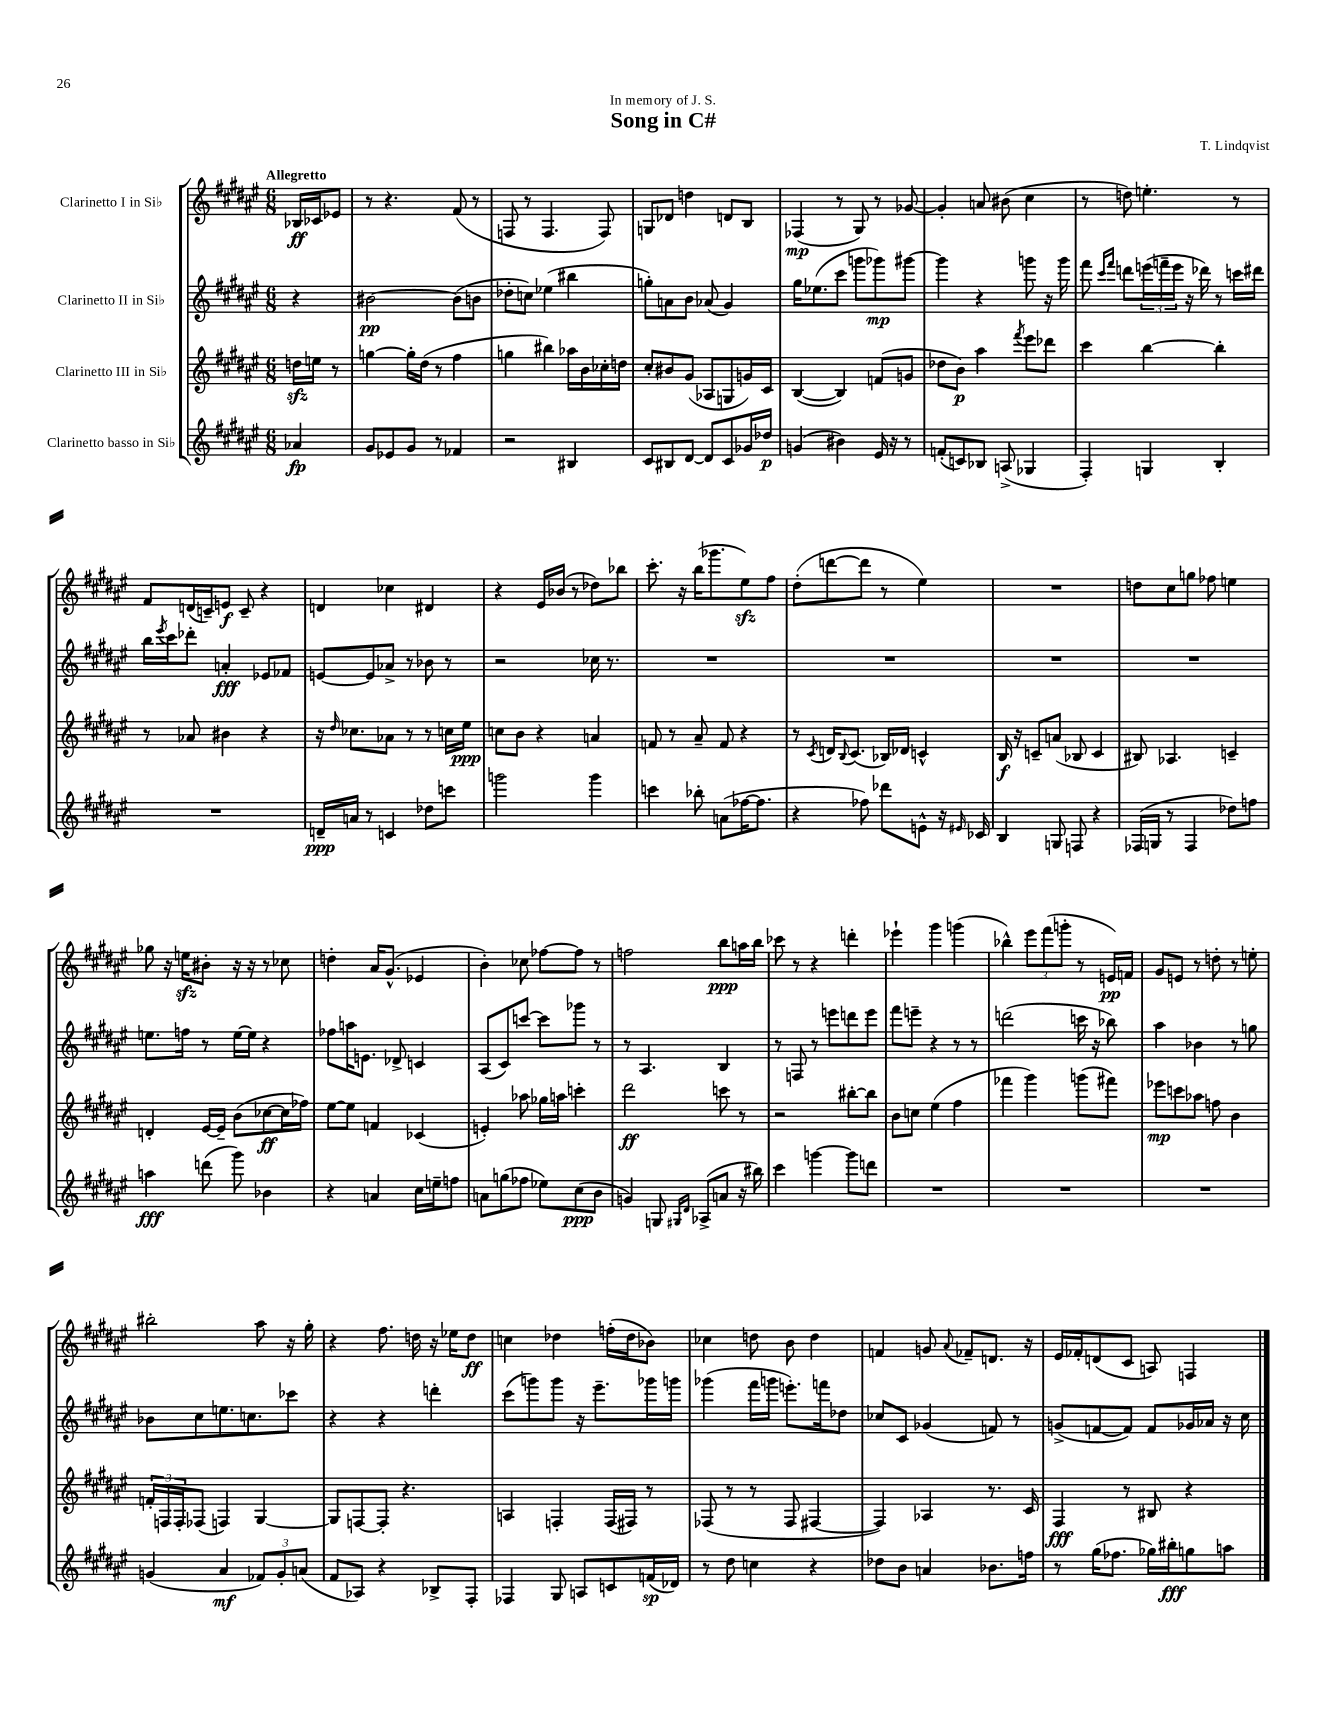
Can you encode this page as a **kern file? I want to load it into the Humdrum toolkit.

**kern	**dynam	**kern	**dynam	**kern	**dynam	**kern	**dynam
*part4	*part4	*part3	*part3	*part2	*part2	*part1	*part1
*staff4	*staff4	*staff3	*staff3	*staff2	*staff2	*staff1	*staff1
*I"Clarinetto basso in Si♭	*	*I"Clarinetto III in Si♭	*	*I"Clarinetto II in Si♭	*	*I"Clarinetto I in Si♭	*
*clefG2	*	*clefG2	*	*clefG2	*	*clefG2	*
*k[f#c#g#d#a#e#]	*	*k[f#c#g#d#a#e#]	*	*k[f#c#g#d#a#e#]	*	*k[f#c#g#d#a#e#]	*
*M6/8	*	*M6/8	*	*M6/8	*	*M6/8	*
=	=	=	=	=	=	=	=
!	!	!	!	!	!	!LO:TX:a:B:t=Allegretto	!
4a-X/	fp	16ddnzz\LL	.	4r	.	16B-X/LL	ff
.	.	16een\JJ	.	.	.	16c-X/J	.
.	.	8r	.	.	.	8e-X/J	.
=1	=1	=1	=1	=1	=1	=1	=1
8g#/L	.	[4ggn\	.	[2b#X\	pp	8r	.
8e-X/	.	.	.	.	.	4.r	.
8g#/J	.	16gg'\LL]	.	.	.	.	.
.	.	(16dd#\JJ	.	.	.	.	.
8r	.	8r	.	.	.	.	.
4f-X/	.	4ff#\	.	(8b#\L]	.	(8f#/	.
.	.	.	.	8bn\J	.	8r	.
=2	=2	=2	=2	=2	=2	=2	=2
2r	.	4ggn\	.	8dd-X'\L	.	8Fn/	.
.	.	.	.	8ccn\J)	.	8r	.
.	.	4bb#X\)	.	(4ee-X\	.	4.F/	.
4B#X/	.	16aa-X\LL	.	4bb#X\	.	.	.
.	.	16b\	.	.	.	.	.
.	.	16cc-X'\	.	.	.	8F/)	.
.	.	16ddn\JJ	.	.	.	.	.
=3	=3	=3	=3	=3	=3	=3	=3
8c#/L	.	8cc#'/L	.	8ggn'\L)	.	8Gn/L	.
8B#X/	.	8b#X/	.	8an\	.	8d-X/J	.
[8d#/J	.	(8g#/J	.	8b\J	.	4ddn\	.
8d#/L]	.	8A-X/L	.	(8a-X/	.	.	.
8c#/	.	8Gn/	.	4g#/)	.	8dn/L	.
16g-X/L	.	16gn/L)	.	.	.	8B/J	.
16dd-X/JJ	p	16c#/JJ	.	.	.	.	.
=4	=4	=4	=4	=4	=4	=4	=4
(4gn/	.	([4B/	.	16gg#\KL	.	(4F-X/	mp
.	.	.	.	(8.ee-X\	.	.	.
4b#X\)	.	4B/])	.	8ccc#\J	.	8r	.
.	.	.	.	8gggn\L	.	8G#/)	.
16e#/	.	(8fn/L	.	8ggg-X\)	mp	8r	.
16r	.	.	.	.	.	.	.
8r	.	8gn/J	.	[8ggg#X\J	.	[8g-X/	.
=5	=5	=5	=5	=5	=5	=5	=5
(8fn'/L	.	8dd-X\L	.	4ggg#\]	.	4g-'/]	.
8cn/)	.	8b\J)	p	.	.	.	.
8B-X/J	.	4aa#\	.	4r	.	8an/	.
(8An^/	.	.	.	.	.	(8b#X\	.
.	.	8qfff#/	.	.	.	.	.
4G-X/	.	8eee#\L	.	8gggn\	.	4cc#\	.
.	.	8ddd-X\J	.	16r	.	.	.
.	.	.	.	16ggg\	.	.	.
=6	=6	=6	=6	=6	=6	=6	=6
4F#'/)	.	4ccc#\	.	8fff#\	.	8r	.
.	.	.	.	16qqccc#/LL	.	.	.
.	.	.	.	16qqfff#/JJ	.	.	.
.	.	.	.	8dddn\L	.	8ddn\)	.
4Gn/	.	[4bb\	.	(24eeen\L	.	4.een'\	.
.	.	.	.	24fffn~\	.	.	.
.	.	.	.	24eee\JJ	.	.	.
.	.	.	.	16r	.	.	.
.	.	.	.	16ddd-X\)	.	.	.
4B'/	.	4bb'\]	.	8r	.	.	.
.	.	.	.	16cccn\LL	.	8r	.
.	.	.	.	16ddd#X\JJ	.	.	.
!!LO:LB:g=z
=7	=7	=7	=7	=7	=7	=7	=7
2.r	.	8r	.	16bb\LL	.	8f#/L	.
.	.	.	.	8qeee#/	.	.	.
.	.	.	.	16ccc#\J	.	.	.
.	.	8a-X/	.	8ddd-X'\J	.	(16dn/L	.
.	.	.	.	.	.	16cn~/J)	.
.	.	4b#X\	.	4an'/	fff	8en/J	f
.	.	.	.	.	.	8c~/	.
.	.	4r	.	8e-X/L	.	4r	.
.	.	.	.	8f-X/J	.	.	.
=8	=8	=8	=8	=8	=8	=8	=8
16dn~/LL	ppp	16r	.	[8en/L	.	4dn/	.
.	.	16qqdd#/	.	.	.	.	.
16an/JJ	.	8.cc-X\L	.	.	.	.	.
8r	.	.	.	8e/]	.	.	.
4cn/	.	8a-X\J	.	8a-X^/J	.	4cc-X\	.
.	.	8r	.	8r	.	.	.
8dd-X\L	.	8r	.	8b-X\	.	4d#X/	.
8cccn\J	.	16ccn\LL	.	8r	.	.	.
.	.	16ee#\JJ	ppp	.	.	.	.
=9	=9	=9	=9	=9	=9	=9	=9
2gggn\	.	8ccn\L	.	2r	.	4r	.
.	.	8b\J	.	.	.	.	.
.	.	4r	.	.	.	16e#/LL	.
.	.	.	.	.	.	(16b-X/JJ	.
.	.	.	.	.	.	8r	.
4ggg\	.	4an/	.	16cc-X\	.	8dd-X\L)	.
.	.	.	.	8.r	.	.	.
.	.	.	.	.	.	8bb-X\J	.
=10	=10	=10	=10	=10	=10	=10	=10
4cccn\	.	8fn/	.	2.r	.	8.ccc#'\	.
.	.	8r	.	.	.	.	.
.	.	.	.	.	.	16r	.
8bb-X'\	.	8a#~/	.	.	.	(16bb\KL	.
.	.	.	.	.	.	8.ggg-X\	.
(8an\L	.	8f/	.	.	.	.	.
[16ff-X\K	.	4r	.	.	.	8ee#zz\)	.
8.ff-\J]	.	.	.	.	.	.	.
.	.	.	.	.	.	8ff#\J	.
=11	=11	=11	=11	=11	=11	=11	=11
4r	.	8r	.	2.r	.	(8dd#'\L	.
.	.	8qc#/	.	.	.	.	.
.	.	16dn/KL	.	.	.	[8dddn\	.
.	.	8qqB/	.	.	.	.	.
.	.	(8.c#/J	.	.	.	.	.
8ff-X\)	.	.	.	.	.	8ddd\J]	.
8ddd-X\L	.	16B-X/LL)	.	.	.	8r	.
.	.	16d-X/JJ	.	.	.	.	.
8en^^\J	.	4cn^^/	.	.	.	4ee#\)	.
16r	.	.	.	.	.	.	.
16qqe#X/	.	.	.	.	.	.	.
16c-X/	.	.	.	.	.	.	.
=12	=12	=12	=12	=12	=12	=12	=12
4B/	.	16B/	f	2.r	.	2.r	.
.	.	16r	.	.	.	.	.
.	.	8cn~/L	.	.	.	.	.
8Gn/	.	(8an/J	.	.	.	.	.
8Fn/	.	8B-X/	.	.	.	.	.
4r	.	4c/	.	.	.	.	.
=13	=13	=13	=13	=13	=13	=13	=13
(16F-X/LL	.	8B#X/)	.	2.r	.	8ddn\L	.
16Gn/JJ	.	.	.	.	.	.	.
8r	.	4.A-X/	.	.	.	8cc#\	.
4F-/	.	.	.	.	.	8ggn\J	.
.	.	.	.	.	.	8ff-X\	.
8dd-X\L)	.	4cn~/	.	.	.	4een\	.
8ffn\J	.	.	.	.	.	.	.
!!LO:LB:g=z
=14	=14	=14	=14	=14	=14	=14	=14
4aan\	fff	4dn'/	.	8.een\L	.	8gg-X\	.
.	.	.	.	.	.	16r	.
.	.	.	.	16ffn\Jk	.	16eenzz\KL	.
(8dddn\	.	[16e#/LL	.	8r	.	8b#X'\J	.
.	.	16e#~/JJ]	.	.	.	.	.
8ggg#\)	.	(8b\L	.	[16ee\LL	.	16r	.
.	.	.	.	16ee\JJ]	.	16r	.
4b-X\	.	[8cc-X\	ff	4r	.	8r	.
.	.	16cc-\L]	.	.	.	8cc-X\	.
.	.	16ff-X\JJ)	.	.	.	.	.
=15	=15	=15	=15	=15	=15	=15	=15
4r	.	[8ee#\L	.	8ff-X\L	.	4ddn'\	.
.	.	8ee#\J]	.	16aan\K	.	.	.
.	.	.	.	8.en\J	.	.	.
4an/	.	4fn/	.	.	.	16a#/KL	.
.	.	.	.	.	.	(8.g#^^/J	.
.	.	.	.	8d-X^/	.	.	.
16cc#\LL	.	(4c-X/	.	4cn/	.	4e-X/	.
16een~\J	.	.	.	.	.	.	.
8ffn\J	.	.	.	.	.	.	.
=16	=16	=16	=16	=16	=16	=16	=16
8an\L	.	4en'/)	.	(8A#/L	.	4b'\)	.
(8ggn\	.	.	.	8c#/)	.	.	.
8ff-X\J	.	8aa-X\	.	[8cccn/J	.	8cc-X\	.
8ee-X\L)	.	16gg-X\LL	.	8ccc\L]	.	[8ff-X\L	.
.	.	16aan\JJ	.	.	.	.	.
(8cc#\	ppp	4cccn'\	.	8ggg-X\J	.	8ff-\J]	.
8b\J	.	.	.	8r	.	8r	.
=17	=17	=17	=17	=17	=17	=17	=17
4gn/)	.	2ddd#\	ff	8r	.	2ffn\	.
.	.	.	.	4.A#/	.	.	.
8Gn/	.	.	.	.	.	.	.
16qqG#X/LL	.	.	.	.	.	.	.
16qqd#/JJ	.	.	.	.	.	.	.
(8A-X^/L	.	.	.	.	.	.	.
8an/J	.	8cccn\	.	4B/	.	8bb\L	ppp
16r	.	8r	.	.	.	16aan\L	.
16bb#X\)	.	.	.	.	.	16bb\JJ	.
=18	=18	=18	=18	=18	=18	=18	=18
4ccc#\	.	2r	.	8r	.	8ccc-X\	.
.	.	.	.	8Fn/	.	8r	.
[4gggn\	.	.	.	8r	.	4r	.
.	.	.	.	8eeen\L	.	.	.
8ggg\L]	.	[8bb#X'\L	.	8dddn\	.	4dddn'\	.
8dddn\J	.	8bb#\J]	.	8eee\J	.	.	.
=19	=19	=19	=19	=19	=19	=19	=19
2.r	.	8b\L	.	8fff#\L	.	4eee-X`\	.
.	.	8ccn\J	.	8eeen~\J	.	.	.
.	.	(4ee#\	.	4r	.	4ggg#\	.
.	.	4ff#\	.	8r	.	(4gggn\	.
.	.	.	.	8r	.	.	.
=20	=20	=20	=20	=20	=20	=20	=20
2.r	.	4fff-X\	.	(2dddn\	.	4bb-X^^\)	.
.	.	4ggg#\)	.	.	.	12eee#\L	.
.	.	.	.	.	.	(12fff#\	.
.	.	.	.	.	.	12gggn'\J	.
.	.	(8gggn\L	.	16cccn\	.	8r	.
.	.	.	.	16r	.	.	.
.	.	8fff#X\J)	.	8bb-X\)	.	16en/LL)	pp
.	.	.	.	.	.	16fn/JJ	.
=21	=21	=21	=21	=21	=21	=21	=21
2.r	.	8eee-X\L	mp	4aa#\	.	8g#/L	.
.	.	8cccn\	.	.	.	8en/J	.
.	.	8aa-X\J	.	4b-X\	.	8r	.
.	.	8ffn\	.	.	.	8ddn'\	.
.	.	4b\	.	8r	.	8r	.
.	.	.	.	8ggn\	.	8een'\	.
!!LO:LB:g=z
=22	=22	=22	=22	=22	=22	=22	=22
(4gn/	.	24fn'/LL	.	8b-X\L	.	2bb#X'\	.
.	.	24Fn/	.	.	.	.	.
.	.	24F'/J	.	.	.	.	.
.	.	(8F-X/J	.	8cc#\	.	.	.
4a#/	mf	4Fn/)	.	8.een\	.	.	.
.	.	.	.	8.ccn\	.	.	.
12f-X/L)	.	[4G#/	.	.	.	8aa#\	.
12g'/	.	.	.	.	.	.	.
.	.	.	.	8ccc-X\J	.	16r	.
(12an/J	.	.	.	.	.	.	.
.	.	.	.	.	.	16gg#'\	.
=23	=23	=23	=23	=23	=23	=23	=23
8f#/L	.	8G#/L]	.	4r	.	4r	.
8A-X/J)	.	[8Fn/	.	.	.	.	.
4r	.	8F'/J]	.	4r	.	8.ff#\	.
.	.	4.r	.	.	.	.	.
.	.	.	.	.	.	16ddn\	.
8B-X^/L	.	.	.	4dddn'\	.	16r	.
.	.	.	.	.	.	16ee-X\KL	.
8F#'/J	.	.	.	.	.	8dd\J	ff
=24	=24	=24	=24	=24	=24	=24	=24
4F-X/	.	4An/	.	(8ccc#\L	.	4ccn\	.
.	.	.	.	8gggn\)	.	.	.
8G#/	.	4Fn'/	.	8ggg\J	.	4dd-X\	.
8An/L	.	.	.	16r	.	.	.
.	.	.	.	8.eee#~\L	.	.	.
8cn/	.	(16F/LL	.	.	.	(16ffn'\LL	.
.	.	16F#X/JJ)	.	.	.	16dd-\J	.
(16fn/L	sp	8r	.	16ggg-X\L	.	8b-X\J)	.
16d-X/JJ)	.	.	.	16gggn\JJ	.	.	.
=25	=25	=25	=25	=25	=25	=25	=25
8r	.	(8F-X/	.	(4ggg-X\	.	4cc-X\	.
8dd#\	.	8r	.	.	.	.	.
4ccn\	.	8r	.	16fff#\LL	.	8ddn\	.
.	.	.	.	16gggn\JJ	.	.	.
.	.	8F-/	.	8.eeen'\L)	.	8b\	.
4r	.	[4F#X/	.	.	.	4dd\	.
.	.	.	.	16fffn\k	.	.	.
.	.	.	.	8dd-X\J	.	.	.
=26	=26	=26	=26	=26	=26	=26	=26
8dd-X\L	.	4F#/])	.	8cc-X/L	.	4fn/	.
8b\J	.	.	.	8c#/J	.	.	.
4an/	.	4A-X/	.	(4g-X/	.	8gn/	.
.	.	.	.	.	.	8qqa#/	.
.	.	.	.	.	.	8f-X~/L	.
8.b-X\L	.	8.r	.	8fn/)	.	8.dn/J	.
.	.	.	.	8r	.	.	.
16ffn\Jk	.	16c#/	.	.	.	16r	.
=27	=27	=27	=27	=27	=27	=27	=27
8r	.	4F#/	fff	(8gn^/L	.	16e#/LL	.
.	.	.	.	.	.	16f-X'/J	.
(16gg#\KL	.	.	.	[8fn/	.	(8dn/	.
8.ff-X\J	.	.	.	.	.	.	.
.	.	8r	.	8f/J])	.	8c#/J	.
16gg-X\LL)	.	8B#X/	.	8f/L	.	8An/)	.
16bb#X'\J	fff	.	.	.	.	.	.
8ggn\	.	4r	.	16g-X/L	.	4Fn/	.
.	.	.	.	16a-X/JJ	.	.	.
8aan\J	.	.	.	16r	.	.	.
.	.	.	.	16cc#\	.	.	.
==	==	==	==	==	==	==	==
*-	*-	*-	*-	*-	*-	*-	*-
